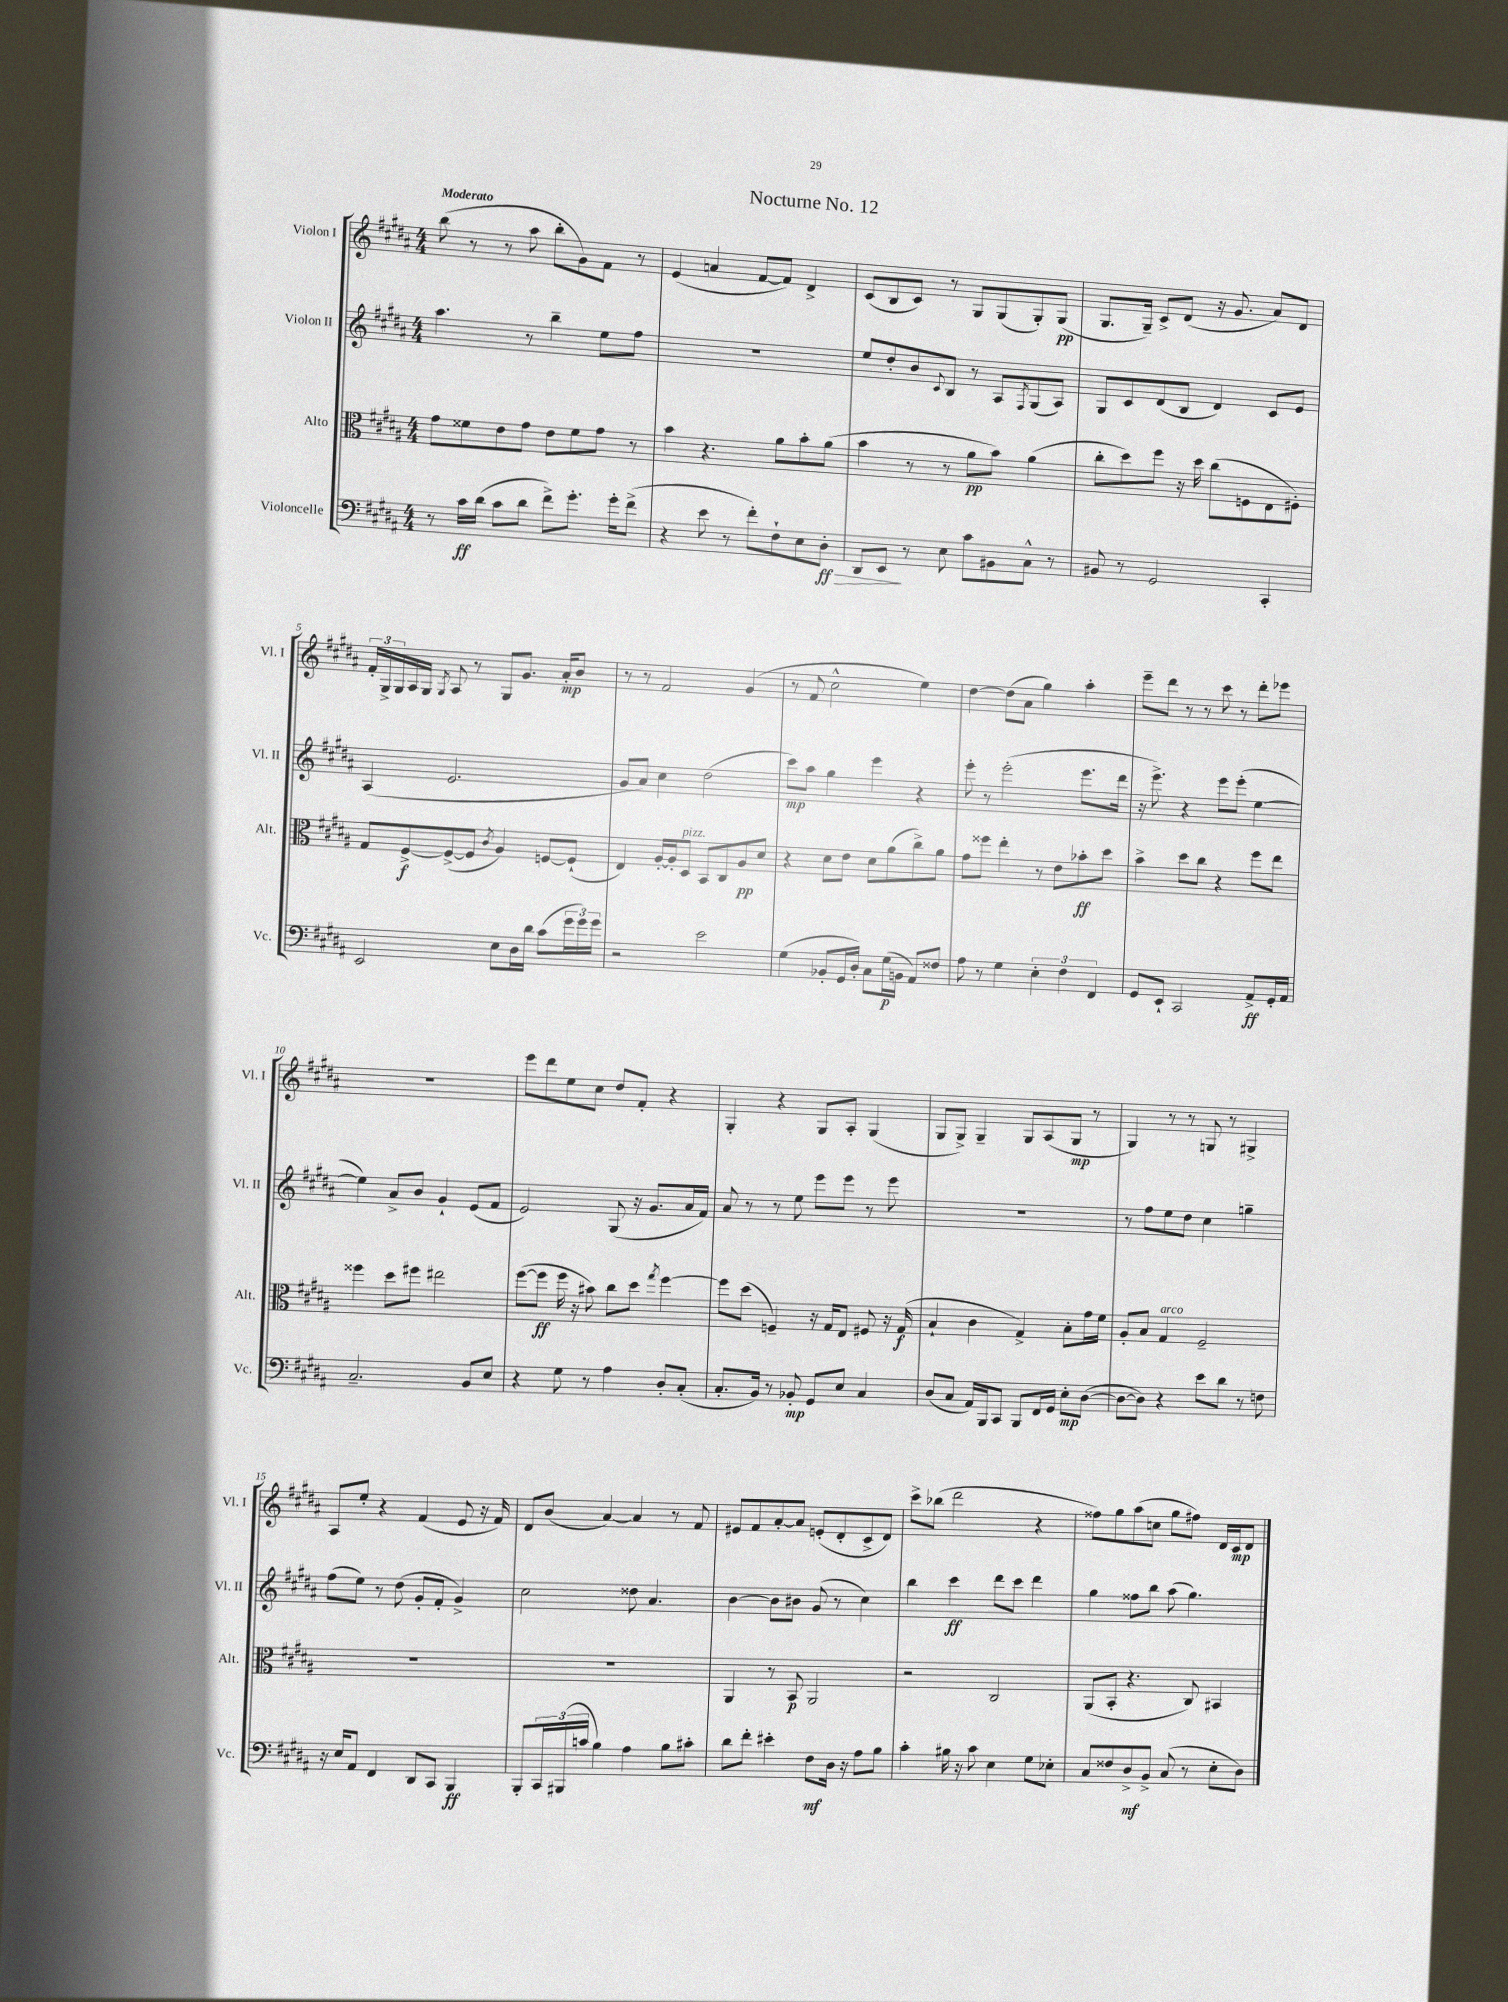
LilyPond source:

\header { title = "Nocturne No. 12" }
<<
\new StaffGroup <<
\new Staff = "s0" \with { instrumentName = "Violon I" shortInstrumentName = "Vl. I" } {
    \clef treble \key b \major \numericTimeSignature \time 4/4 \tempo "Moderato"
    b''8( r8 r8 ais''8 b''8-. gis'8) fis'8 r8 |
    e'4( a'4 fis'8~ fis'8) dis'4-> |
    cis'8( b8 cis'8) r8 gis8 gis8( gis8-.) gis8\pp( |
    gis8. gis16--) cis'8-> dis'8( r16 gis'8. ais'8) dis'8 |
    \tuplet 3/2 { fis'16-. gis16-> gis16 } ais16 gis16 \acciaccatura { gis8 } ais8 r8 gis8 gis'8. ais'16-.\mp b'8 |
    r8 r8 fis'2 gis'4( |
    r8 fis'8 cis''2-^ e''4) |
    dis''4~ dis''8( ais'8 gis''4) ais''4-. |
    e'''8-- dis'''8 r8 r8 cis'''8 r8 dis'''8-. ees'''8 |
    R1 |
    e'''8 dis'''8 e''8 cis''8 dis''8 fis'8-. r4 |
    gis4-. r4 gis8 ais8-. gis4( |
    gis8 gis8->) gis4-- gis8 ais8( gis8\mp r8 |
    gis4) r8 r8 g8 r8 gis4-> |
    ais8 e''8-. r4 fis'4( e'8 r16 fis'16) |
    dis'8 b'8( ais'4~) ais'4 r8 fis'8 |
    eis'8 fis'8 ais'8~-. ais'8 e'8-.( dis'8-. cis'8-> dis'8) |
    cis'''8-> bes''8( dis'''2 r4 |
    fisis''8) gis''8 ais''8( c''8 gis''8 fis''8) dis'16 cis'16\mp dis'8 \bar "|." |
}
\new Staff = "s1" \with { instrumentName = "Violon II" shortInstrumentName = "Vl. II" } {
    \clef treble \key b \major \numericTimeSignature \time 4/4
    ais''4. r8 b''4-- e''8 fis''8 |
    R1 |
    e''8 dis''8-. b'8 \appoggiatura { cis'8 } b8 r8 ais8 \acciaccatura { fis8 } gis8( ais8) |
    gis8 cis'8 dis'8( b8 dis'4) cis'8 e'8 |
    ais4( e'2. |
    gis'8 ais'8) cis''4 dis''2( |
    cis'''8\mp) ais''8 gis''4 e'''4 r4 |
    e'''8-. r8 e'''2-.( e'''8. dis'''16 |
    r16 e'''8.->) r4 e'''8 e'''8-.( e''4~ |
    e''4) ais'8-> b'8 gis'4-! e'8( fis'8 |
    e'2) gis8( r16 gis'8. ais'16 fis'16) |
    ais'8 r8 r8 e''8 e'''8 e'''8 r8 e'''8 |
    R1 |
    r8 fis''8 e''8 dis''8 cis''4 g''4-- |
    fis''8( e''8) r8 dis''8( gis'8-. fis'8-. gis'4->) |
    cis''2 disis''8 ais'4. |
    b'4~ b'8 bis'8 gis'8( r8 cis''4) |
    b''4 cis'''4\ff dis'''8 cis'''8 dis'''4 |
    gis''4 fisis''8 b''8 ais''8( gis''4.) \bar "|." |
}
\new Staff = "s2" \with { instrumentName = "Alto" shortInstrumentName = "Alt." } {
    \clef alto \key b \major \numericTimeSignature \time 4/4
    gis'8 fisis'8 e'8 gis'8 e'8 fisis'8 gis'8 r8 |
    b'4 r4. ais'8 b'8-. ais'8( |
    b'4 r8 r8 ais'8\pp b'8) ais'4( |
    cis''8-. dis''8) fis''8 r16 dis''16 cis''8( f8 e8 fis8-.) |
    gis8 fis8~->\f fis8~->( fis8 \acciaccatura { cis'8 } ais4) f8~ f8-!( |
    e4) ais16~-. ais16-. dis8^\markup { \italic "pizz." } b,8 cis8 ais8\pp dis'8 |
    r4 dis'8 e'8 dis'8 ais'8( cis''8->) ais'8 |
    gis'8 fisis''8 e''4-. r8 e'8 bes'8-.\ff dis''8 |
    b'4-> dis''8 cis''8 r4 fis''8 e''8 |
    fisis''4 dis''8 fis''8 eis''2 |
    fis''8~( fis''8\ff fis''16 r16 bis'8) cis''8 dis''8 \acciaccatura { gis''8 } fis''4~ |
    fis''8 dis''8( f4--) r16 gis16 e8 fis8 r16 gis16\f( |
    b4-! cis'4 gis4->) b8-. gis'16 fis'16 |
    ais8-. b8 gis4^\markup { \italic "arco" } fis2-- |
    R1 |
    R1 |
    ais,4 r8 b,8\p ais,2 |
    r2 cis2 |
    ais,8( b,8-. r4. cis8) bis,4 \bar "|." |
}
\new Staff = "s3" \with { instrumentName = "Violoncelle" shortInstrumentName = "Vc." } {
    \clef bass \key b \major \numericTimeSignature \time 4/4
    r8 cis'16\ff dis'16( cis'8 dis'8 fis'8->) gis'8.-. gis'16-. fis'8->( |
    r4 e'8 r8 fis'8-.) fis8-! e8 dis8-.\ff\> |
    dis,8 e,8\! r8 e8 cis'8 bis,8 cis8-^ r8 |
    bis,8 r8 gis,2 cis,4-. |
    e,2 e8 dis16 dis'16 cis'8( \tuplet 3/2 { gis'16 gis'16) gis'16 } |
    r2 e'2 |
    gis4( bes,8-. gis,16 dis16-.) cis8 gis16\p( b,16 ais,8) fisis8 |
    ais8 r8 gis4 \tuplet 3/2 { e4-. fis4 fis,4 } |
    gis,8 e,8-! cis,2 ais,8->\ff gis,16-. ais,16 |
    cis2.-- b,8 e8 |
    r4 gis8 r8 ais4 dis8-. cis8-.( |
    cis8.-. b,16) r8 bes,8-.\mp gis,8 e8 cis4 |
    dis8( cis8 ais,16) b,,16 cis,8 b,,8 fis,16 gis,16 e8-.\mp dis8~( |
    dis8~ dis8) r4 e'8 dis'8 r8 f8 |
    r16 e16 ais,8 fis,4 dis,8 cis,8 b,,4\ff |
    b,,8-. \tuplet 3/2 { cis,16 bis,,16( c'16 } b4) ais4 b8 cis'8-. |
    dis'8 fis'8-. eis'4-. fis8\mf dis16 r16 ais8 b8 |
    cis'4-. bis16 r16 cis'8 e4 gis8 ees8-. |
    cis8 fisis8 dis8->\mf b,8-> cis8( r8 e8-. dis8) \bar "|." |
}
>>
>>
